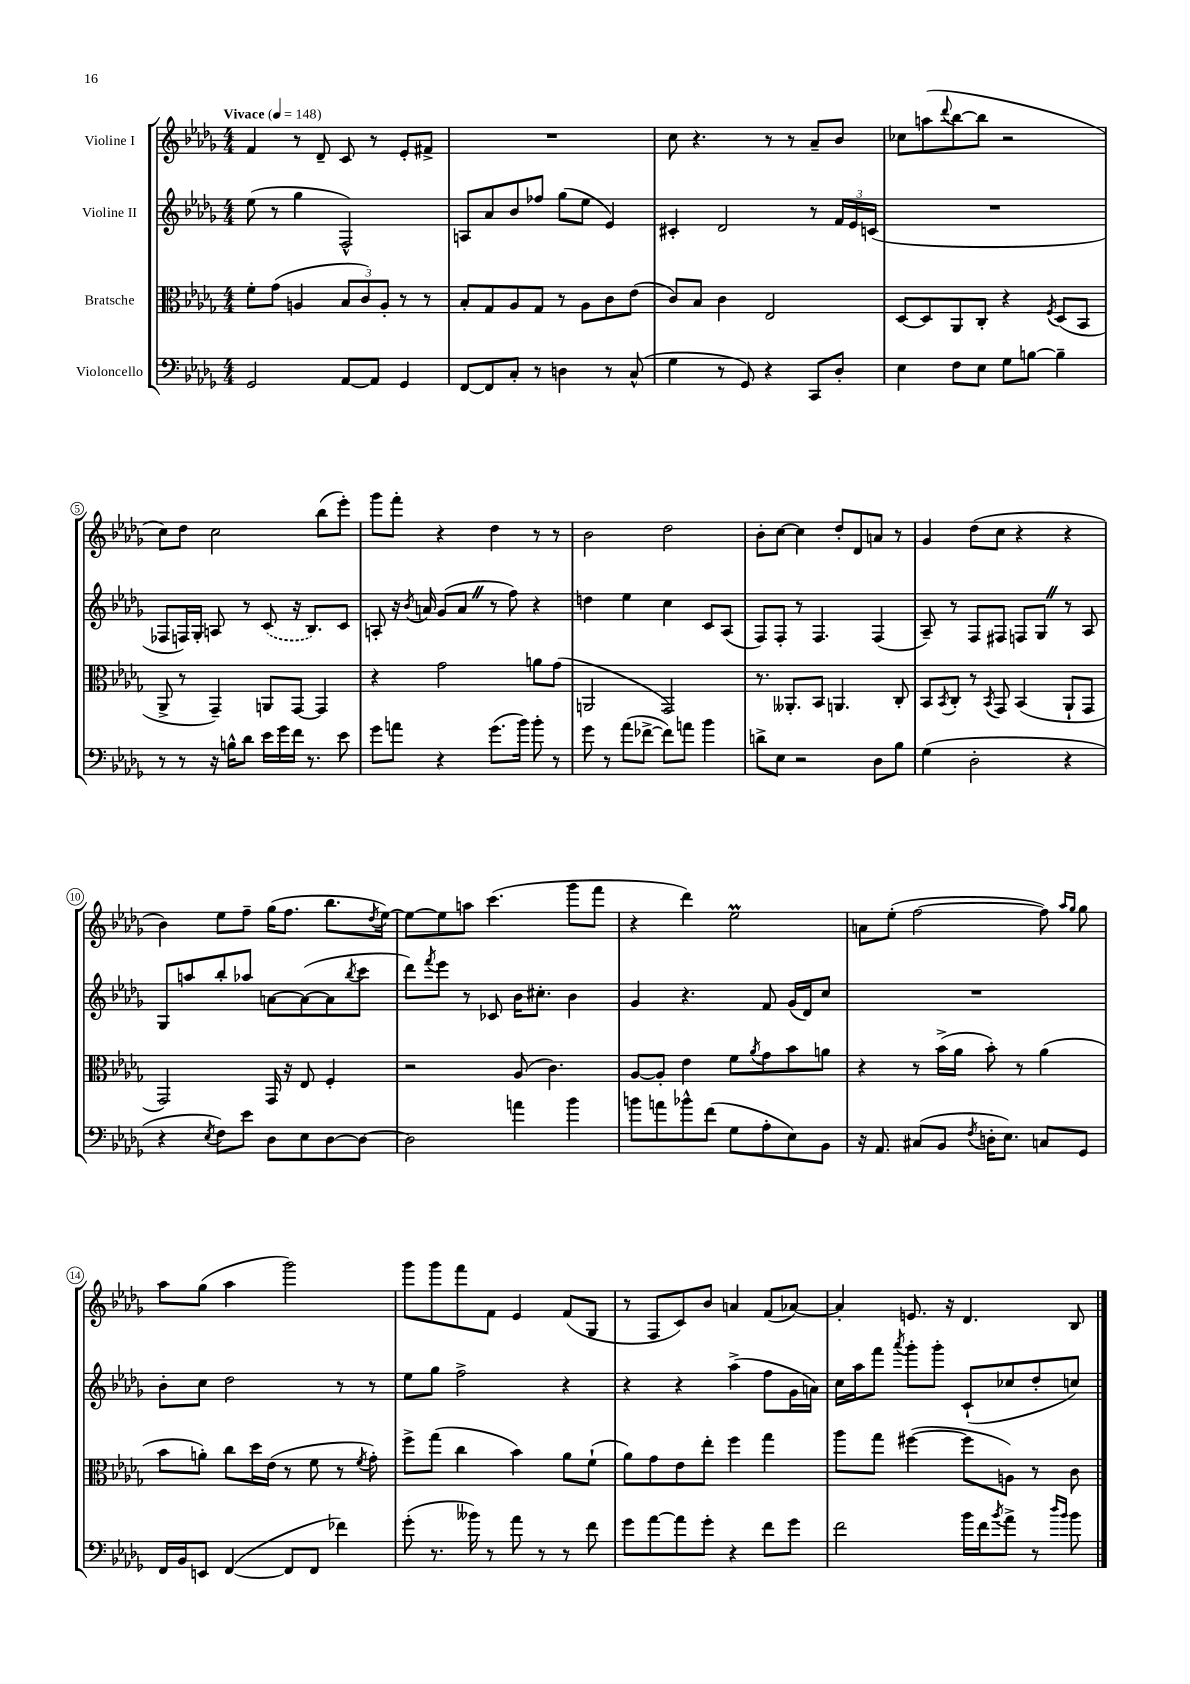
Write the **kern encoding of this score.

**kern	**kern	**kern	**kern
*staff4	*staff3	*staff2	*staff1
*clefF4	*clefC3	*clefG2	*clefG2
*k[b-e-a-d-g-]	*k[b-e-a-d-g-]	*k[b-e-a-d-g-]	*k[b-e-a-d-g-]
*M4/4	*M4/4	*M4/4	*M4/4
*MM148	*MM148	*MM148	*MM148
2GG-/	8f'\L	(8ee-\	4f/
.	(8g-\J	8r	.
.	4A/	4gg-\	8r
.	.	.	8d-~/
[8AA-/L	12B-/L	2F^^/)	8c/
.	12c/)	.	.
8AA-/]J	.	.	8r
.	12A'/J	.	.
4GG-/	8r	.	8e-'/L
.	8r	.	8f#^/J
=	=	=	=
[8FF/L	8B-'/L	8A/L	1r
8FF/]	8G-/	8a-/	.
8C'/J	8A-/	8b-/	.
8r	8G-/J	8ff-/J	.
4D\	8r	(8gg-\L	.
.	8A-\L	8ee-\J	.
8r	8c\	4e-/)	.
(8C^^/	(8e-\J	.	.
=	=	=	=
4G-\	8c/L)	4c#'/	8cc\
.	8B-/J	.	4.r
8r	4c\	2d-/	.
8GG-/)	.	.	.
4r	2E-/	.	8r
.	.	.	8r
8CC/L	.	8r	8a-~/L
8D-'/J	.	24f/LL	8b-/J
.	.	24e-/	.
.	.	(24c/JJ	.
=	=	=	=
4E-\	[8D-/L	1r	8cc-\L
.	8D-/]	.	(8aa\
.	.	.	8qqddd-/
8F\L	8AA-/	.	[8bb-\
8E-\J	8C'/J	.	8bb-\]J
8G-\L	4r	.	2r
[8B\J	.	.	.
.	8qF/	.	.
4B~\]	(8D-/L	.	.
.	8BB-/J	.	.
=	=	=	=
8r	8AA-^/	8F-/L	8cc\L)
8r	8r	16F/L)	8dd-\J
.	.	16G-'/JJ	.
16r	4GG-~/)	8A/	2cc\
16B^^\LK	.	.	.
8d-\J	.	8r	.
16e-\LL	8AA/L	(8c/	.
16g-\	.	.	.
16f\JJ	[8GG-/J	16r	.
8.r	.	8.B-/L)	.
.	4GG-/]	.	(8bb-\L
8e-\	.	8c/J	8eee-'\J)
=	=	=	=
8g-\L	4r	8A'/	8ggg-\L
8a\J	.	16r	8fff'\J
.	.	8qb-/	.
.	.	16a/	.
4r	2g-\	(8g-/L	4r
.	.	8a/J	.
(8.g-\L	.	8r	4dd-\
.	.	8ff\)	.
16b-\Jk)	.	.	.
8b-'\	8a\L	4r	8r
8r	(8g-\J	.	8r
=	=	=	=
8g-\	2AA/	4dd\	2b-\
8r	.	.	.
(8a-\L	.	4ee-\	.
[8f-^\J	.	.	.
8f-\]L)	2GG-/)	4cc\	2dd-\
8a\J	.	.	.
4b-\	.	8c/L	.
.	.	(8A-/J	.
=	=	=	=
8d^\L	8.r	8F/L)	8b-'\L
8E-\J	.	8F'/J	[8cc\J
.	8.AA--'/L	.	.
2r	.	8r	4cc\]
.	8BB-/J	4.F/	.
.	4.AA/	.	8dd-'/L
.	.	.	8d-/
8D-\L	.	(4F/	8a/J
8B-\J	8C'/	.	8r
=	=	=	=
(4G-\	8BB-/L	8A-~/)	4g-/
.	8qBB-/	.	.
.	8C'/J	8r	.
2D-'\	8r	8F/L	(8dd-\L
.	8qBB-/	.	.
.	8GG-/	8F#/J	8cc\J
.	(4BB-/	8F/L	4r
.	.	8G-/J	.
4r	8AA-`/L	8r	4r
.	8GG-/J	8A-/	.
=	=	=	=
4r	2GG-/)	8G-/L	4b-\)
.	.	8aa/	.
8qE-/	.	.	.
8F\L)	.	8bb-'/	8ee-\L
8e-\J	.	8aa-/J	8ff~\J
8D-\L	16GG-/	[8a\L	(16gg-\LK
.	16r	.	8.ff\J
8E-\	8E-/	(8a\_	.
[8D-\	4F'/	8a\]	8.bb-\L
.	.	8qbb-/	.
8D-\_J	.	8ccc\J	.
.	.	.	8qdd-/
.	.	.	[16ee-\Jk)
=	=	=	=
2D-\]	2r	8ddd-\L)	8ee-\_L
.	.	8qfff/	.
.	.	8eee-\J	8ee-\]
.	.	8r	8aa\J
.	.	8c-/	(4.ccc\
4a\	(8A-/	16b-\LK	.
.	.	8.cc#'\J	.
.	4.c\)	.	.
4b-\	.	4b-\	8ggg-\L
.	.	.	8fff\J
=	=	=	=
8b\L	[8A-/L	4g-/	4r
8a\	8A-'/]J	.	.
8b-^^\	4e-\	4.r	4ddd-\)
(8f\J	.	.	.
8G-\L	8f\L	.	2ee-\
.	8qa-/	.	.
8A-'\	8g-\	8f/	.
8E-\)	8b-\	(16g-/LL	.
.	.	16d-/J)	.
8BB-\J	8a\J	8cc/J	.
=	=	=	=
16r	4r	1r	8a\L
8.AA-/	.	.	.
.	.	.	(8ee-'\J
(8C#/L	8r	.	[2ff\
8BB-/J	(16b-^\LL	.	.
.	16a-\JJ	.	.
8qF/	.	.	.
16D'\LK	8b-'\)	.	.
8.E-\J)	.	.	.
.	8r	.	.
8C/L	(4a-\	.	8ff\])
.	.	.	16qqaa-/LL
.	.	.	16qqgg-/JJ
8GG-/J	.	.	8gg-\
=	=	=	=
16FF/LL	8b-\L	8b-'\L	8aa-\L
16BB-/J	.	.	.
8EE/J	8a'\J)	8cc\J	(8gg-\J
([4FF/	8cc\L	2dd-\	4aa-\
.	16dd-\L	.	.
.	(16e-\JJ	.	.
8FF/]L	8r	.	2ggg-\)
8FF/J	8f\	.	.
4f-\)	8r	8r	.
.	8qf/	.	.
.	8g-'\)	8r	.
=	=	=	=
(8g-'\	8ff^\L	8ee-\L	8ggg-\L
8.r	(8gg-\J	8gg-\J	8ggg-\
.	4cc\	2ff^\	8fff\
16b--\)	.	.	.
8r	.	.	8f\J
8a-\	4b-\)	.	4e-/
8r	.	.	.
8r	8a-\L	4r	(8f/L
8f\	(8f`\J	.	8G-/J
=	=	=	=
8g-\L	8a-\L)	4r	8r
[8a-\	8g-\	.	8F/L
8a-\]	8e-\	4r	8c/)
8g-'\J	8ee-'\J	.	8b-/J
4r	4ff\	(4aa-^\	4a/
8f\L	4gg-\	8ff\L	(8f/L
8g-\J	.	16g-\L	[8a-/J)
.	.	16a\JJ)	.
=	=	=	=
2f\	8aa-\L	16cc\LL	4a-'/]
.	.	16aa-\J	.
.	8gg-\J	8fff\J	.
.	.	8qaaa-/	.
.	([4ff#\	8ggg-'\L	8.e/
.	.	8ggg-'\J	.
.	.	.	16r
16b-\LL	8ff#\]L	(8c`/L	4.d-/
16f\J	.	.	.
8qb-/	.	.	.
8a-^\J	8A\J)	8cc-/	.
8r	8r	8dd-'/	.
16qqdd-/LL	.	.	.
16qqb-/JJ	.	.	.
8b-\	8c\	8cc/J)	8B-/
==	==	==	==
*-	*-	*-	*-
